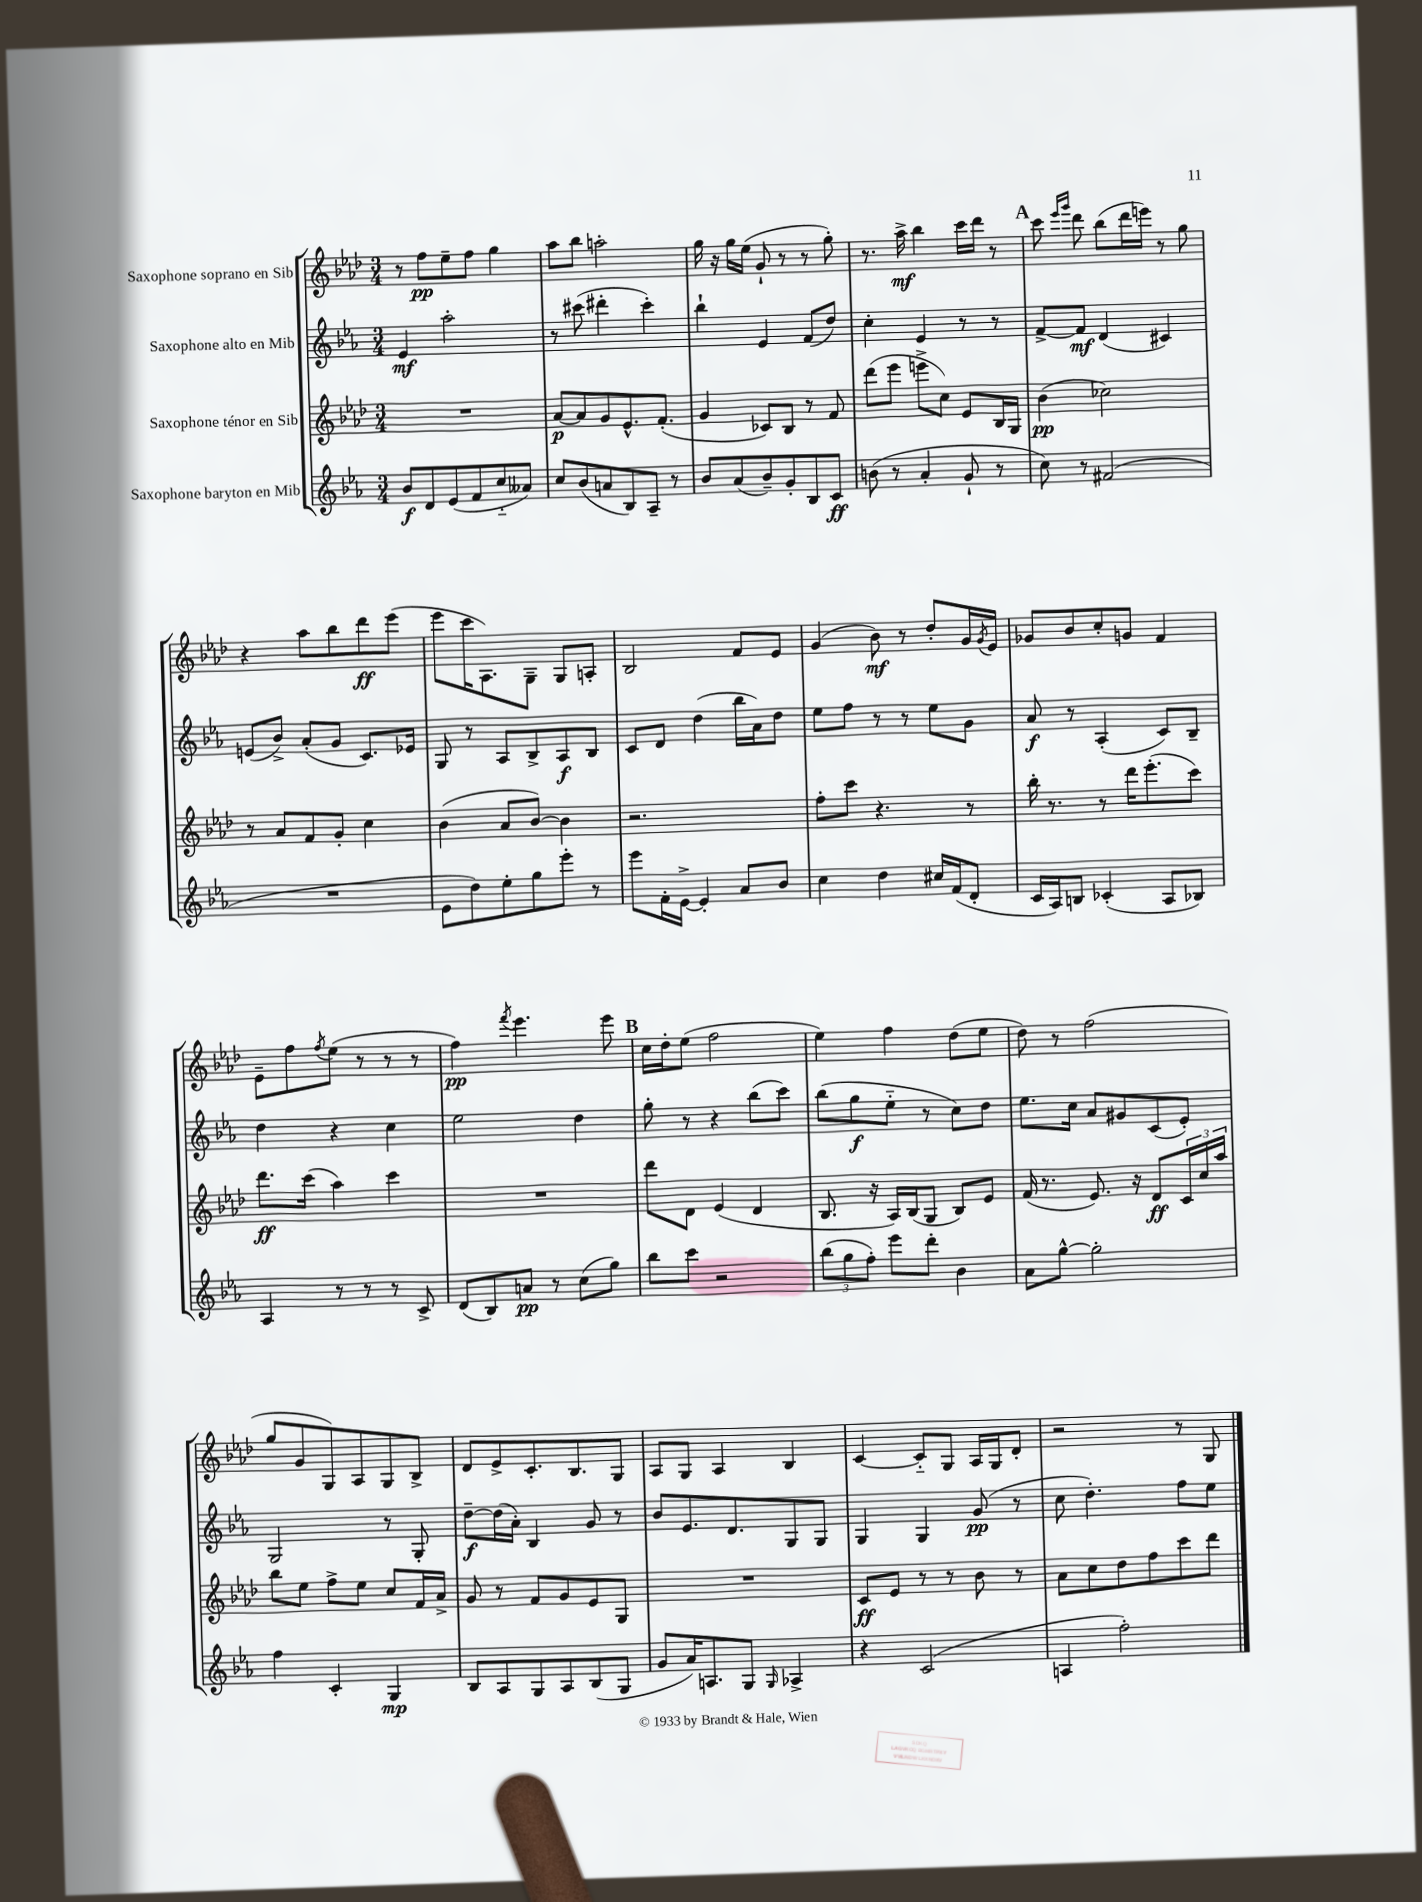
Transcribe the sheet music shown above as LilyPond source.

<<
\new StaffGroup <<
\new Staff = "s0" \with { instrumentName = "Saxophone soprano en Sib" } {
    \clef treble \key aes \major \numericTimeSignature \time 3/4
    r8 f''8\pp ees''8-- f''8 g''4 |
    aes''8 bes''8 a''2-. |
    g''16 r16 g''16 ees''16( g'8-! r8 r8 g''8-.) |
    r8. aes''16->\mf bes''4 c'''16 des'''16 r8 |
    \mark \markup { \bold "A" } c'''8 \grace { ees'''16 g'''16 } des'''8 bes''8( des'''16 e'''16) r8 g''8 |
    r4 aes''8 bes''8 des'''8\ff ees'''8( |
    ees'''8 c'''16 aes8.) g8-- g8 a8-. |
    bes2 f'8 ees'8 |
    g'4( bes'8\mf) r8 des''8-. g'16 \acciaccatura { g'8 } ees'16 |
    ges'8 bes'8 c''8-. g'8 f'4 |
    ees'8-- f''8 \acciaccatura { f''8 } ees''8( r8 r8 r8 |
    f''4\pp) \acciaccatura { f'''8 } ees'''4. ees'''8 |
    \mark \markup { \bold "B" } c''16 des''16-. ees''8( f''2 |
    ees''4) f''4 des''8( ees''8 |
    des''8) r8 f''2( |
    g''8 g'8 g8) aes8 g8 bes8-> |
    des'8 ees'8-> c'8.-. bes8. g8 |
    aes8 g8 aes4 bes4 |
    c'4~ c'8-_ g8 aes16 g16 des'8-. |
    r2 r8 g8 \bar "|." |
}
\new Staff = "s1" \with { instrumentName = "Saxophone alto en Mib" } {
    \clef treble \key ees \major \numericTimeSignature \time 3/4
    ees'4\mf aes''2-. |
    r8 cis'''8( dis'''4-. cis'''4-.) |
    bes''4-! ees'4 f'8( d''8) |
    c''4-. ees'4 r8 r8 |
    \mark \markup { \bold "A" } f'8~-> f'8\mf d'4( cis'4) |
    e'8( bes'8->) aes'8-.( g'8 c'8.) ees'16 |
    g8 r8 aes8 bes8-> aes8\f bes8 |
    c'8 d'8 d''4( bes''16 aes'16) d''8 |
    ees''8 f''8 r8 r8 ees''8 g'8 |
    aes'8\f r8 aes4-.( c'8) bes8-- |
    d''4 r4 c''4 |
    ees''2 d''4 |
    \mark \markup { \bold "B" } g''8-. r8 r4 bes''8( c'''8) |
    bes''8( g''8\f ees''8-_ r8 c''8) d''8 |
    ees''8. c''16 aes'8 gis'8 c'8( ees'8-.) |
    g2 r8 g8-. |
    d''8~--\f d''16( aes'16-.) bes4 g'8 r8 |
    bes'8 ees'8. d'8. g8 g8 |
    g4 g4 g'8\pp( r8 |
    c''8 d''4.-.) f''8 ees''8 \bar "|." |
}
\new Staff = "s2" \with { instrumentName = "Saxophone ténor en Sib" } {
    \clef treble \key aes \major \numericTimeSignature \time 3/4
    R2. |
    aes'8~\p aes'8 g'8 ees'8.-^ f'8.-.( |
    g'4 ces'8) bes8 r8 f'8 |
    des'''8( ees'''8 e'''8-> c''8) ees'8 bes16 g16 |
    \mark \markup { \bold "A" } bes'4\pp( ces''2) |
    r8 aes'8 f'8 g'8-. c''4 |
    bes'4( aes'8 bes'8~) bes'4 |
    r2. |
    f''8-. c'''8 r4. r8 |
    bes''16-. r8. r8 des'''16 ees'''8.-.( c'''8) |
    des'''8.\ff c'''16( aes''4) c'''4 |
    R2. |
    \mark \markup { \bold "B" } des'''8 des'8 ees'4( des'4 |
    bes8. r16 aes16) bes16( g8 bes8) ees'8 |
    f'16( r8. ees'8.) r16 des'8\ff \tuplet 3/2 { c'16 c''16 aes''16 } |
    bes''8 ees''8 f''8-> ees''8 c''8 f'16 aes'16-> |
    g'8 r8 f'8 g'8 ees'8 g8 |
    R2. |
    c'8\ff ees'8 r8 r8 bes'8 r8 |
    aes'8 c''8 des''8 f''8 c'''8 des'''8 \bar "|." |
}
\new Staff = "s3" \with { instrumentName = "Saxophone baryton en Mib" } {
    \clef treble \key ees \major \numericTimeSignature \time 3/4
    bes'8\f d'8 ees'8( f'8 c''8-_ aeses'8) |
    c''8 bes'8( a'8 bes8) aes8-- r8 |
    bes'8 aes'8( bes'8--) g'8-. bes8 c'8\ff |
    b'8( r8 aes'4-. g'8-! r8 |
    \mark \markup { \bold "A" } c''8) r8 fis'2( |
    R2. |
    ees'8 d''8) ees''8-. g''8 ees'''8-. r8 |
    ees'''8 f'16-. ees'16~-> ees'4-. aes'8 bes'8 |
    c''4 d''4 cis''16 f'16( d'8-. |
    c'16 aes16) b8 ces'4-.( aes8 bes8) |
    aes4 r8 r8 r8 c'8-> |
    d'8( bes8) a'8\pp r8 c''8( g''8) |
    \mark \markup { \bold "B" } bes''8 c'''8 r2 |
    \tuplet 3/2 { bes''8( g''8 f''8-.) } ees'''8 d'''8-. bes'4 |
    aes'8 g''8~-^ g''2-. |
    f''4 c'4-. g4\mp |
    bes8 aes8 g8 aes8 bes8( g8 |
    g'8 aes'16) a8. g8 \grace { g16 } aes4-> |
    r4 c'2( |
    a4 f''2-.) \bar "|." |
}
>>
>>
\layout { \context { \Score \remove "Bar_number_engraver" } }
